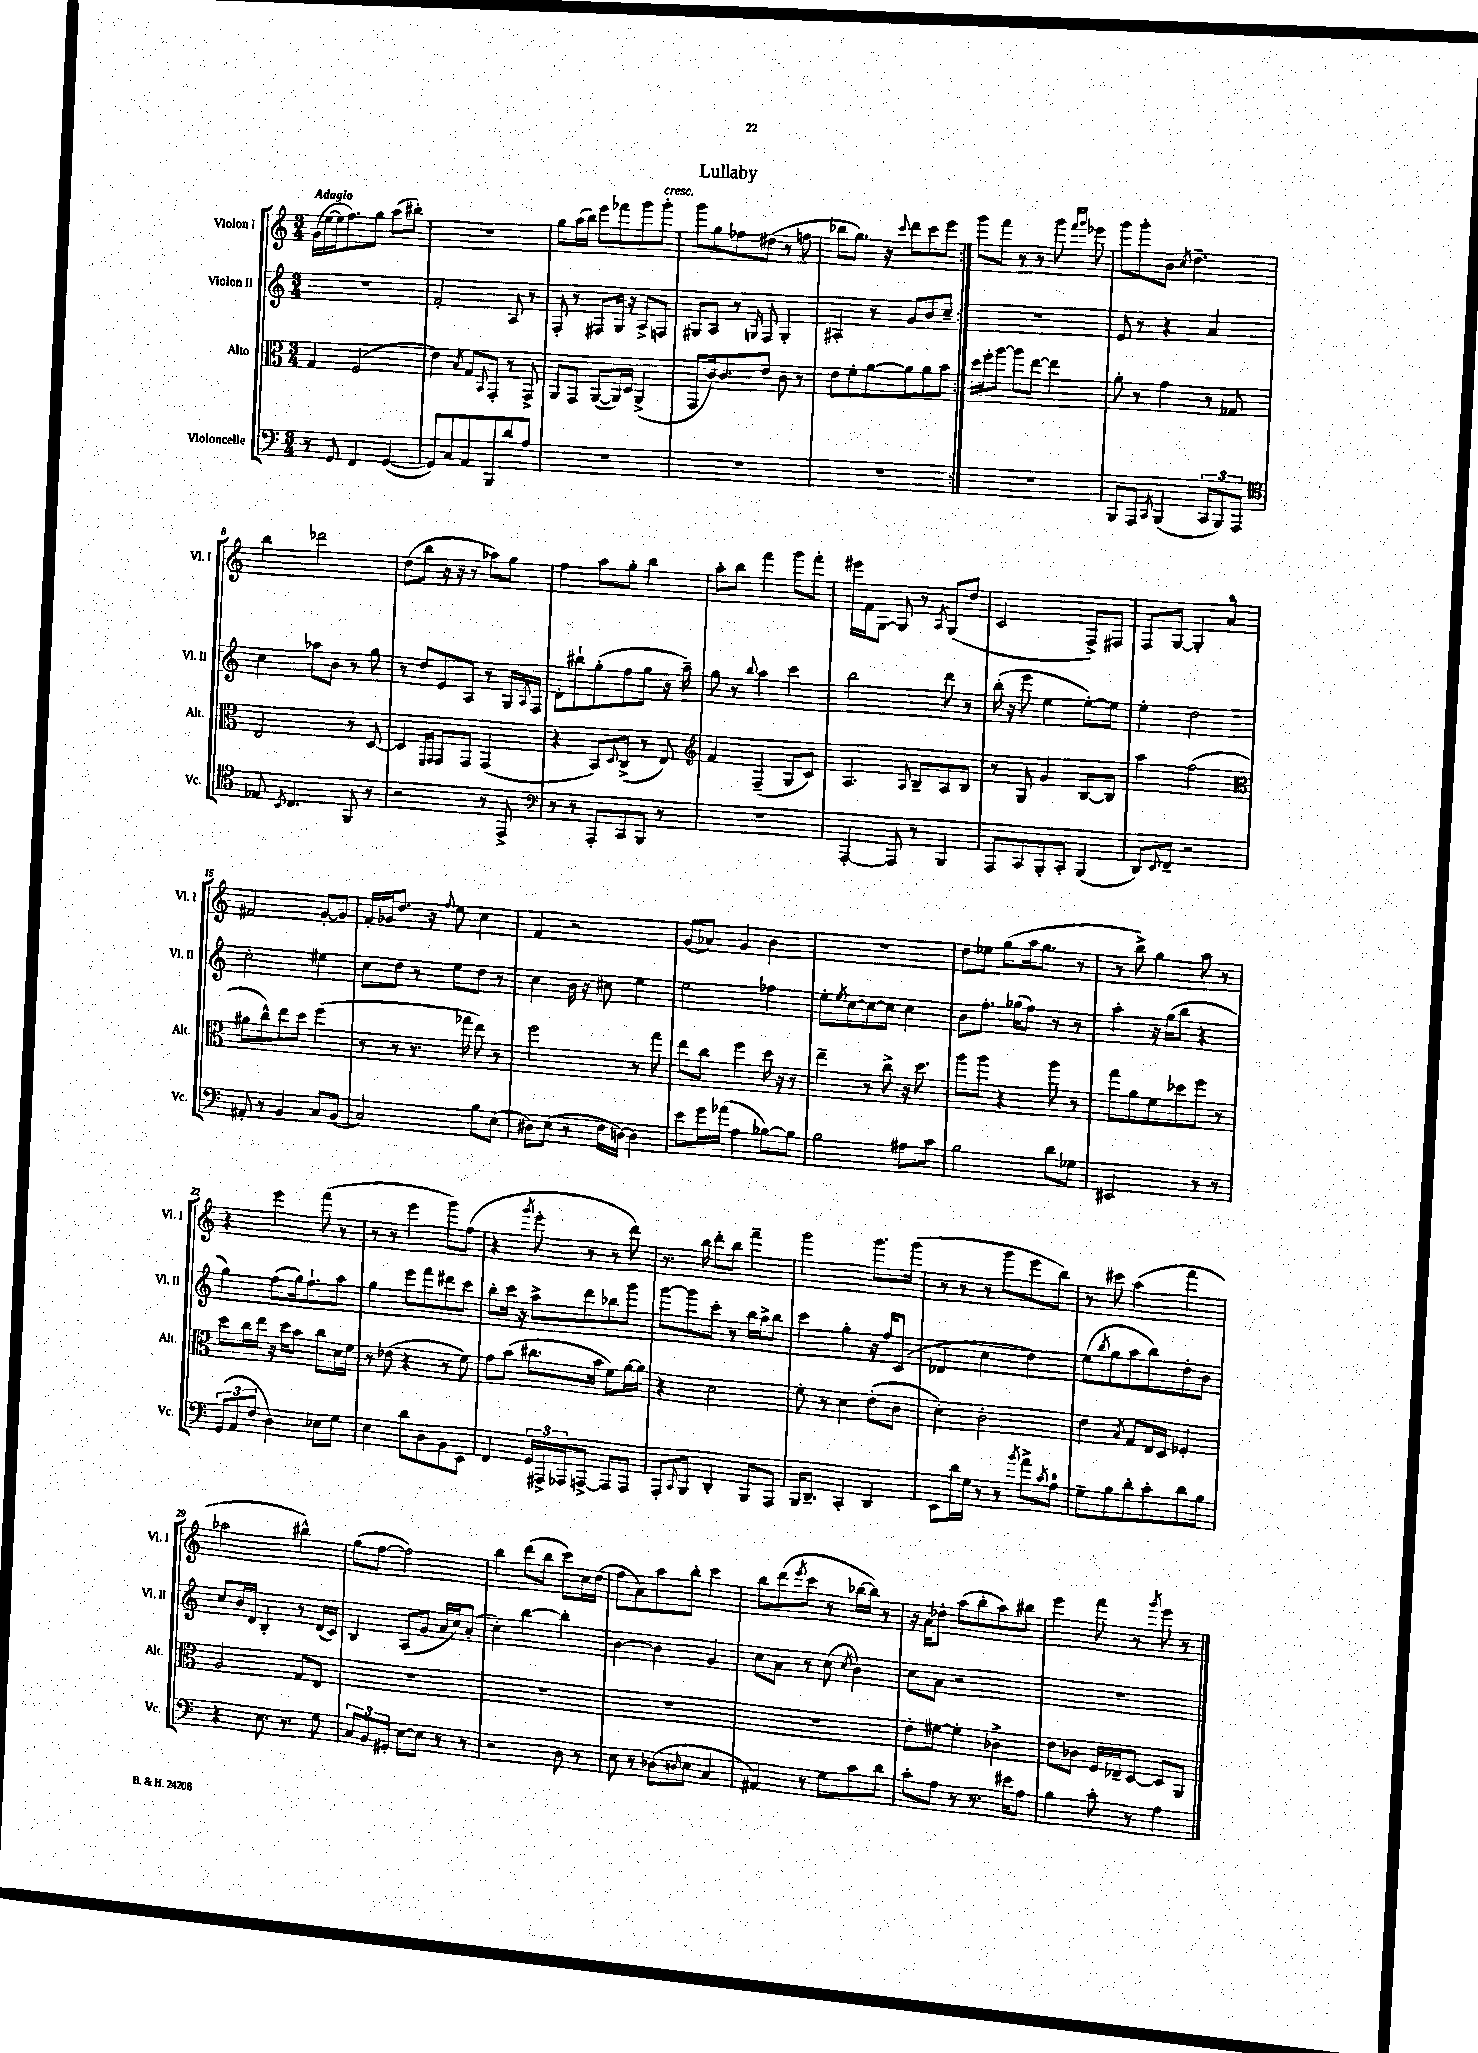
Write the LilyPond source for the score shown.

\header { title = "Lullaby" }
<<
\new StaffGroup <<
\new Staff = "s0" \with { instrumentName = "Violon I" shortInstrumentName = "Vl. I" } {
    \clef treble \key c \major \numericTimeSignature \time 3/4 \tempo "Adagio"
    \repeat volta 2 { g'16( e''16~ e''16 f''8.) g''8 a''8( bis''8-.) |
    R2. |
    g''8 a''16( b''16) e'''8 fes'''8 g'''8 g'''8-.^\markup { \italic "cresc." } |
    g'''8 g''8 fes''8 dis''8( r8 f''8 |
    bes''8 g''8.) r16 \appoggiatura { c'''8 } d'''8 c'''8 e'''8 | }
    g'''8 f'''8 r8 r8 g'''8 \grace { f'''16 g'''16 } ees'''8 |
    g'''8 g'''8-. b'8 \acciaccatura { c''8 } d''4.-- |
    b''4 des'''2 |
    d''8( b''8 r16 r16 r8 aes''8) g''8 |
    f''4 a''8 g''8-. b''4 |
    a''8-. b''8 f'''4 g'''8 f'''8-. |
    eis'''16 f'16 g8~ g8 r8 \acciaccatura { a8 } g8( d''8 |
    c'2 f8->) fis8 |
    f8 g8~ g4-. a'4-0 |
    fis'2 g'8~-. g'8 |
    f'16-. ges'16 d''8. r16 \appoggiatura { f''8 } e''8 c''4 |
    f'4 r2 |
    g'8( aes'8) g'4 b'4 |
    R2. |
    d''8 ees''8 g''8( a''16 g''8. r8 |
    r8 b''8->) g''4 a''8 r8 |
    r4 e'''4 f'''8( r8 |
    r8 r8 e'''4 g'''8) f''8( |
    r4 \acciaccatura { g'''8 } e'''8-. r8 r8 d'''8) |
    r8. b''16 d'''8-. b''8 f'''4-- |
    g'''2 g'''8. g'''16( |
    r8 r8 r8 g'''8 e'''8 b''8) |
    r8 cis'''8 a''4( f'''4 |
    aes''2 bis''4-^) |
    g''8( f''8~ f''2) |
    b''4 d'''8( b''8 c'''8) c''16 d''16( |
    f''8 a'8) a''8 b''8-. c'''4 |
    b''8 d'''8( \acciaccatura { e'''8 } c'''8 r8 bes''16~ bes''16) r8 |
    r16 a'16 des''8-. a''8( b''8-. a''8) bis''8 |
    e'''4 f'''8 r8 \acciaccatura { g'''8 } e'''8 r8 \bar "|." |
}
\new Staff = "s1" \with { instrumentName = "Violon II" shortInstrumentName = "Vl. II" } {
    \clef treble \key c \major \numericTimeSignature \time 3/4
    \repeat volta 2 { R2. |
    f'2-. a8 r8 |
    f8-. r8 fis8 g16 r16 a8-> f8 |
    gis8 a8 r8 \grace { g16 } f8 g4-. |
    ais4-. r8 g'8 b'8 c''8-- | }
    R2. |
    e'8 r8 r4 a'4 |
    c''4 aes''8 b'8 r8 g''8 |
    r8 d''8 e'8 a8 r8 g16 \acciaccatura { a8 } f16 |
    d'8-. bis''8-! g''8-.( f''8 g''8 r16 a''16--) |
    g''8 r8 \appoggiatura { b''8 } a''4 c'''4 |
    b''2 d'''8 r8 |
    b''16-.( r16 e'''8 e''4 e''8~-.) e''8 |
    e''4-. d''2 |
    c''2-. eis''4 |
    c''8 d''8 r8 e''8 d''8 r8 |
    c''4 b'16 r16 cis''8 e''4 |
    e''2 fes''4 |
    e''8-. \acciaccatura { e''8 } c''8~ c''8~ c''8 c''4 |
    b'8 f''8.-. ges''16( f''8) r8 r8 |
    a''4-. r16 g''16( b''8 r4 |
    g''4) f''8( g''16) f''8.-! a''8 |
    g''4 e'''8 f'''8 dis'''8 c'''8 |
    b''8-. c'''16 r16 a''8-> d'''8 bes''8 g'''8 |
    g'''8~ g'''8 c'''8-. r8 b''16 a''16-> b''8 |
    c'''4 g''4-. r16 f''16 c'8( |
    des'4 c''4 d''4) |
    e''8( \acciaccatura { b''8 } g''8 a''8 b''8) d''8-. b'8 |
    c''8 b'16 d'16 b4-. r8 d'16( c'16) |
    b4 a8( g'8 a'16 c''16) a'8-.( |
    c''4-.) b''4~ b''4-. |
    b'4~ b'4 g'4 |
    c''8 a'8 r8 c''8( \acciaccatura { c''8 } b'4) |
    c''8 a'8 r2 |
    R2. \bar "|." |
}
\new Staff = "s2" \with { instrumentName = "Alto" shortInstrumentName = "Alt." } {
    \clef alto \key c \major \numericTimeSignature \time 3/4
    \repeat volta 2 { g4 f2( |
    e'4) \acciaccatura { b8 } g8 \appoggiatura { b,8 } g,8-. r8 g,8-> |
    a,8 g,8 a,8~( a,16) d16 a,4->( |
    g,8 c'16) c'8. e'8 c'8 r8 |
    e'8 f'8-. a'8~ a'8 a'8 b'8 | }
    d''16 f''16-. a''8~ a''8 e''8~ e''4 |
    a'8-. r8 g'4 r8 ges8 |
    e2 r8 d8~ |
    d4 \grace { f,16 g,16 } g,8 g,8 g,4( |
    r4 b,8) \appoggiatura { d8 } c8->( r8 e8) |
    \clef treble f'4 f4--( g8 c'8) |
    a4. \appoggiatura { a8 } b8-- a8 b8 |
    r8 g8 g'4 b8~ b8 |
    a''4 f''2( |
    \clef alto ais'8 c''8-^) e''8 d''8 f''4( |
    r8 r8 r8. ges''16 e''8) r8 |
    f''2 r8 g''8 |
    e''8 c''8 f''4 d''16 r16 r8 |
    e''4-- r8 c''8-> r16 d''8. |
    a''8 a''8 r4 a''8 r8 |
    g''8 a'8 f'8 des''8 f''8 r8 |
    d''8 c''16 e''16 r16 d''16 b'8 c''8 d'16 f'16 |
    r8 ees'8( r4 r8 f'8) |
    g'8 b'8( cis''8. b'16 f'8) a'16~ a'16 |
    r4 d'2 |
    f'8-. r8 d'4 e'8-.( c'8 |
    d'4-.) c'2-. |
    e'4 \acciaccatura { b8 } g8 e16 d16 fes4-. |
    a2 g8 e8 |
    R2. |
    R2. |
    R2. |
    R2. |
    e'8-. fis'8~ fis'4-. ces'4-> |
    e'8 ces'8 f16 ees16-- d8~ d8 a,8 \bar "|." |
}
\new Staff = "s3" \with { instrumentName = "Violoncelle" shortInstrumentName = "Vc." } {
    \clef bass \key c \major \numericTimeSignature \time 3/4
    \repeat volta 2 { r8 g,8 f,4 g,4~( |
    g,8) c8 a,8 b,,8 d'8 a8 |
    R2. |
    R2. |
    R2. | }
    R2. |
    b,,8 a,,8 \acciaccatura { c,8 } b,,4( \tuplet 3/2 { c,8 b,,8) a,,8 } |
    \clef tenor ees8 \acciaccatura { b,8 } c4. f,8 r8 |
    r2 r8 e,8-> |
    \clef bass r8 r8 a,,8-. c,8 b,,8 r8 |
    R2. |
    a,,4~-. a,,8 r8 b,,4 |
    a,,8 c,8 b,,8-. c,8-. b,,4( |
    d,8) \appoggiatura { e,8 } f,8-- r2 |
    ais,8-. r8 b,4 c8 b,8( |
    c2) b8 e8( |
    dis8) e8( r8 f16 d16~) d4 |
    e'8 g'16 aes'16( a4 bes8~) bes8 |
    b2 ais8 c'8 |
    b2 d'8 ges8 |
    eis,2 r8 r8 |
    \tuplet 3/2 { g,8( a,8 f8 } d4) ees8 g8 |
    e4 d'8 d8 b,8 e,8 |
    f,4 \tuplet 3/2 { g,16 ais,,16-> aes,,16 } a,,8~-> a,,8 a,,8 |
    a,,8-. \appoggiatura { c,8 } b,,8 d,4-. b,,8 a,,8 |
    b,,16 d,8.-- c,4-. d,4 |
    e,8 d'16 g16 r8 r8 \acciaccatura { b'8 } a'8-> \acciaccatura { c'8 } a8-0 |
    g8-- b8 d'8-. c'8-. d'8 b8 |
    r4 e8. r8. g8 |
    \tuplet 3/2 { c8 b,8 gis,8-. } e8~ e8 r8 r8 |
    r2 d8 r8 |
    e8 r8 des8( \grace { d16 } e8 c4 |
    ais,4) r8 g8 c'8 d'8 |
    c'8-. a8 r8 r8. eis'16 a8 |
    b4 c'8-. r8 a4 \bar "|." |
}
>>
>>
